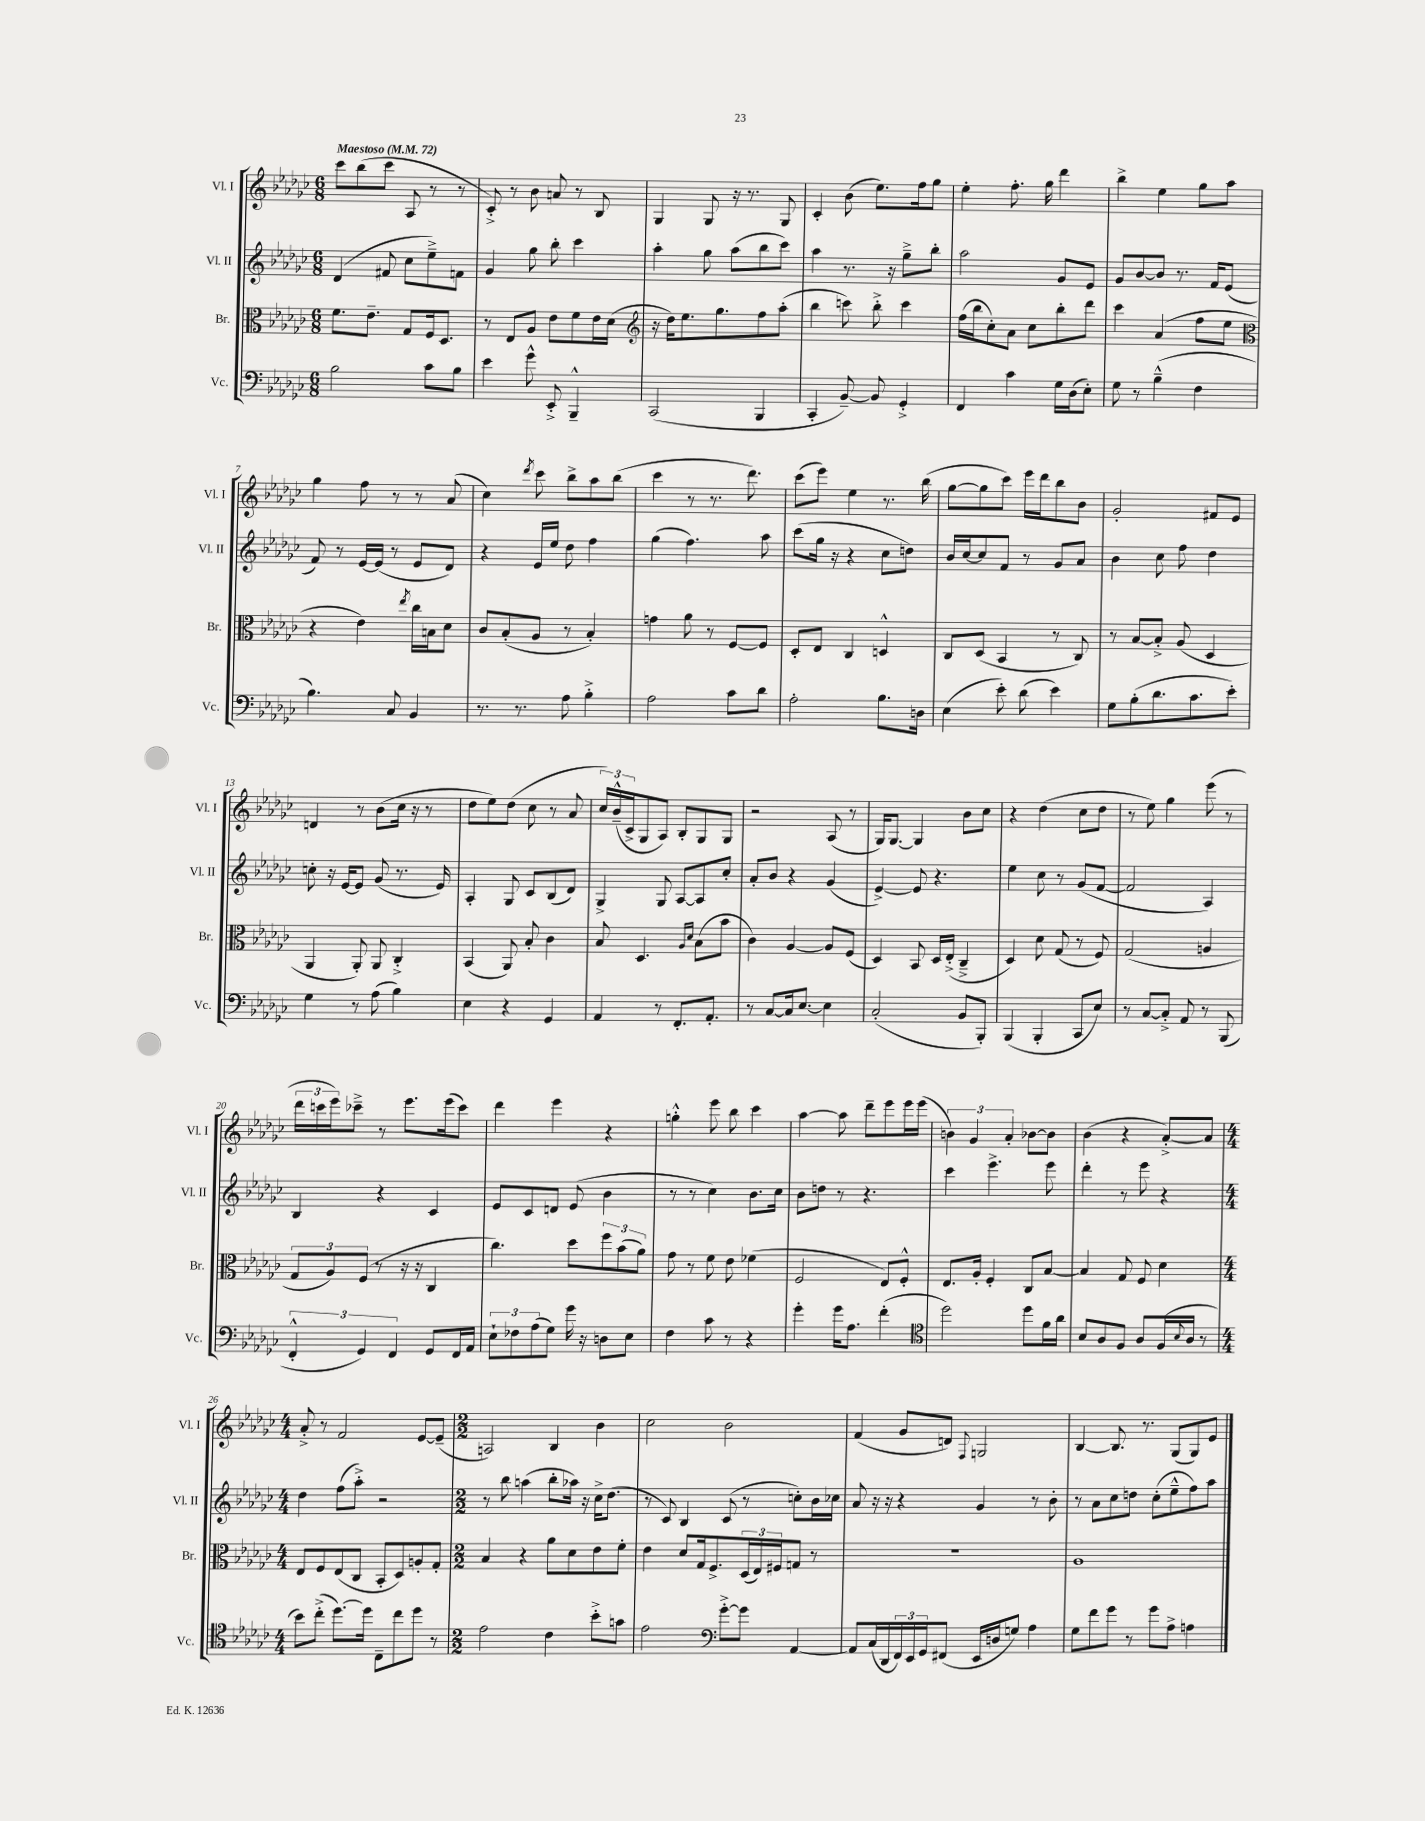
<<
\new StaffGroup <<
\new Staff = "s0" \with { instrumentName = "Vl. I" shortInstrumentName = "Vl. I" } {
    \clef treble \key ges \major \numericTimeSignature \time 6/8 \tempo "Maestoso" 4 = 72
    ces'''8 bes''8( ces'''8 aes8 r8 r8 |
    ces'8-.->) r8 bes'8 a'8 r8 bes8 |
    ges4 ges8 r16 r8. ges8 |
    ces'4-. bes'8( ees''8.) f''16 ges''8 |
    ees''4-. f''8.-. ges''16 des'''4 |
    bes''4-> ees''4 ges''8 aes''8 |
    ges''4 f''8 r8 r8 aes'8( |
    ces''4) \acciaccatura { des'''8 } ces'''8 bes''8-> aes''8 bes''8( |
    ces'''4 r8 r8. des'''8.) |
    ces'''8( ees'''8) ees''4 r8. bes''16( |
    ges''8~ ges''8 ces'''8) ees'''16 des'''16 bes''8 bes'8 |
    ges'2-. fis'8 ees'8 |
    d'4 r8 bes'8( ces''16 r16 r8 |
    des''8 ees''8) des''8( ces''8 r8 aes'8 |
    \tuplet 3/2 { ces''16) bes'16---^( ces'16-> } ges8 aes8) bes8-. ges8 ges8 |
    r2 aes8( r8 |
    ges16) ges8.~ ges4 bes'8 ces''8 |
    r4 des''4( ces''8 des''8 |
    r8 ees''8) ges''4 ees'''8( r8 |
    \tuplet 3/2 { des'''16 c'''16 ees'''16) } ces'''8---> r8 ees'''8. ees'''16( ces'''8) |
    des'''4 ees'''4 r4 |
    g''4-.-^ ees'''8 bes''8 ces'''4 |
    aes''4~ aes''8 des'''8-- ees'''8 ees'''16 ees'''16( |
    \tuplet 3/2 { b'4) ges'4 aes'4-. } bes'8~ bes'8 |
    bes'4( r4 aes'8~-.->) aes'8 |
    \numericTimeSignature \time 4/4 aes'8-.-> r8 f'2 ees'8~ ees'8--( |
    \numericTimeSignature \time 2/2 a2) bes4 bes'4 |
    ces''2 bes'2 |
    f'4( ges'8 d'8) \appoggiatura { f8 } g2 |
    bes4~ bes8. r8. ges8( ges8) ees'8 \bar "|." |
}
\new Staff = "s1" \with { instrumentName = "Vl. II" shortInstrumentName = "Vl. II" } {
    \clef treble \key ges \major \numericTimeSignature \time 6/8
    des'4( fis'8 ces''8 ees''8--->) f'8 |
    ges'4 ges''8 bes''8-. ces'''4 |
    aes''4-. ges''8 aes''8( bes''8 ces'''8) |
    aes''4 r8. r16 ges''8---> bes''8-. |
    aes''2 ges'8 ees'8 |
    ges'8 bes'8~ bes'8 r8. f'16 ees'8( |
    f'8) r8 ees'16~ ees'16( r8 ees'8 des'8) |
    r4 ees'16 ees''16 des''8 f''4 |
    ges''4( f''4.) aes''8 |
    ces'''8( ges''16 r16 r4 ces''8 d''8) |
    bes'16 ces''16~ ces''8 f'8 r8 ges'8 aes'8 |
    bes'4 ces''8 f''8 des''4 |
    c''8-. r16 ees'16~ ees'8 ges'8( r8. ees'16) |
    aes4-. ges8 ces'8 bes8( des'8) |
    ges4-> ges8 aes8~ aes8 ces''8-. |
    aes'8-. bes'8 r4 ges'4( |
    ees'4~->) ees'8 r4. |
    ees''4 ces''8 r8 ges'8( f'8~ |
    f'2 aes4) |
    bes4 r4 ces'4 |
    ees'8 ces'8 d'8 ees'8( bes'4 |
    r8 r8 ces''4) bes'8. ces''16 |
    bes'8 d''8 r8 r4. |
    ces'''4 ees'''4.-> ees'''8 |
    des'''4-. r8 ees'''8 r4 |
    \numericTimeSignature \time 4/4 des''4 f''8( aes''8-.->) r2 |
    \numericTimeSignature \time 2/2 r8 bes''8 a''4( bes''8-. aes''16) r16 ces''16-> des''8.( |
    r8 ces'8) bes4 ces'8( r8 c''8-.) bes'16 ces''16 |
    aes'8 r16 r16 r4 ges'4 r8 bes'8-. |
    r8 aes'8 ces''8 d''8 ces''8-.( ees''8---^ f''8) aes''8 \bar "|." |
}
\new Staff = "s2" \with { instrumentName = "Br." shortInstrumentName = "Br." } {
    \clef alto \key ges \major \numericTimeSignature \time 6/8
    f'8. ees'8.-- ges8 f16 des8. |
    r8 ees8 aes8 ees'8 f'8 ees'16 des'16( |
    \clef treble r16 des''16) ees''8. ges''8. f''8 aes''8-.( |
    bes''4 c'''8) bes''8-.-> c'''4 |
    f''16( bes''16 ces''8-.) aes'8 ces''8 bes''8-. des'''8 |
    ces'''4 aes'4( f''8 ees''8 |
    \clef alto r4 ees'4) \acciaccatura { ees''8 } ces''16 b16 des'8 |
    ces'8 bes8-.( aes8 r8 bes4-.) |
    g'4 aes'8 r8 f8~ f8 |
    des8-. ees8 ces4 d4-^ |
    ces8 des8( bes,4 r8 ces8) |
    r8 bes8~ bes8-.-> aes8( des4 |
    aes,4 aes,8-.) aes,8 ces4-.-> |
    bes,4( aes,8) bes8-. ces'4 |
    bes8 des4. \grace { aes16 des'16 } bes8( bes'8 |
    ces'4) aes4~ aes8 f8( |
    des4) bes,8 des16 ees16-.->( ces4---> |
    des4) des'8 ges8( r8 f8) |
    ges2( a4 |
    \tuplet 3/2 { ges8 aes8) f8( } r8 r16 r16 ces4 |
    ces''4.) des''8 \tuplet 3/2 { f''8 bes'8( aes'8) } |
    ges'8 r8 f'8 ees'8 fes'4( |
    f2 ees8) f8-.-^ |
    ees8. aes16-. f4-. ces8 bes8~ |
    bes4 ges8 f8 des'4 |
    \numericTimeSignature \time 4/4 ees8 f8 ees8( ces8 bes,8-. des8) a8-. ges8-. |
    \numericTimeSignature \time 2/2 bes4 r4 aes'8 des'8 ees'8 f'8-. |
    ees'4 des'8 ges16 f8.-> \tuplet 3/2 { des16( ees16) fis16 } g8 r8 |
    R1 |
    aes1 \bar "|." |
}
\new Staff = "s3" \with { instrumentName = "Vc." shortInstrumentName = "Vc." } {
    \clef bass \key ges \major \numericTimeSignature \time 6/8
    bes2 ces'8 bes8 |
    ees'4 ges'8-^ ees,8-.-> bes,,4---^ |
    ces,2( bes,,4 |
    ces,4-. bes,8~--) bes,8 ges,4-.-> |
    f,4 ces'4 ges16 des16( ees8-.) |
    ges8 r8 bes4---^( f4 |
    bes4.) ces8 bes,4 |
    r8. r8. aes8 bes4-.-> |
    aes2 ces'8 des'8 |
    aes2-. bes8. d16 |
    ees4( ees'8-.) des'8( ees'4) |
    ges8 bes8-.( des'8. ces'8. ees'8-.) |
    ges4 r8 aes8( bes4) |
    ees4 r4 ges,4 |
    aes,4 r8 f,8.-. aes,8.-. |
    r8 ces8~ ces16 ees8.~ ees4 |
    ces2-.( bes,8 bes,,8-.) |
    bes,,4( bes,,4-. ces,8 ees8) |
    r8 ces8~ ces8-.-> aes,8 r8 bes,,8( |
    \tuplet 3/2 { f,4-.-^ ges,4) f,4 } ges,8 f,16 aes,16 |
    \tuplet 3/2 { ees8-! fes8 aes8( } ges8) ges'16 r16 d8 ees8 |
    f4 ces'8 r8 r4 |
    ges'4-. ges'16 aes8. f'4-.( |
    \clef tenor des''2) des''8 f'16 aes'16 |
    bes8 aes8 f8 aes8 f16( \appoggiatura { bes8 } aes16 r8 |
    \numericTimeSignature \time 4/4 bes'8) ces''8-.->( des''8.~) des''16 ces8-- ces''8 des''8 r8 |
    \numericTimeSignature \time 2/2 ees'2 ces'4 bes'8-.-> g'8 |
    ees'2 \clef bass ges'8~-.-> ges'8 aes,4~ |
    aes,8 ces16( des,16 \tuplet 3/2 { f,16) ees,16 ges,16 } fis,8( ees,16 d16 g8) aes4 |
    ges8 f'8 ges'8 r8 ges'8 aes8-> a4 \bar "|." |
}
>>
>>
